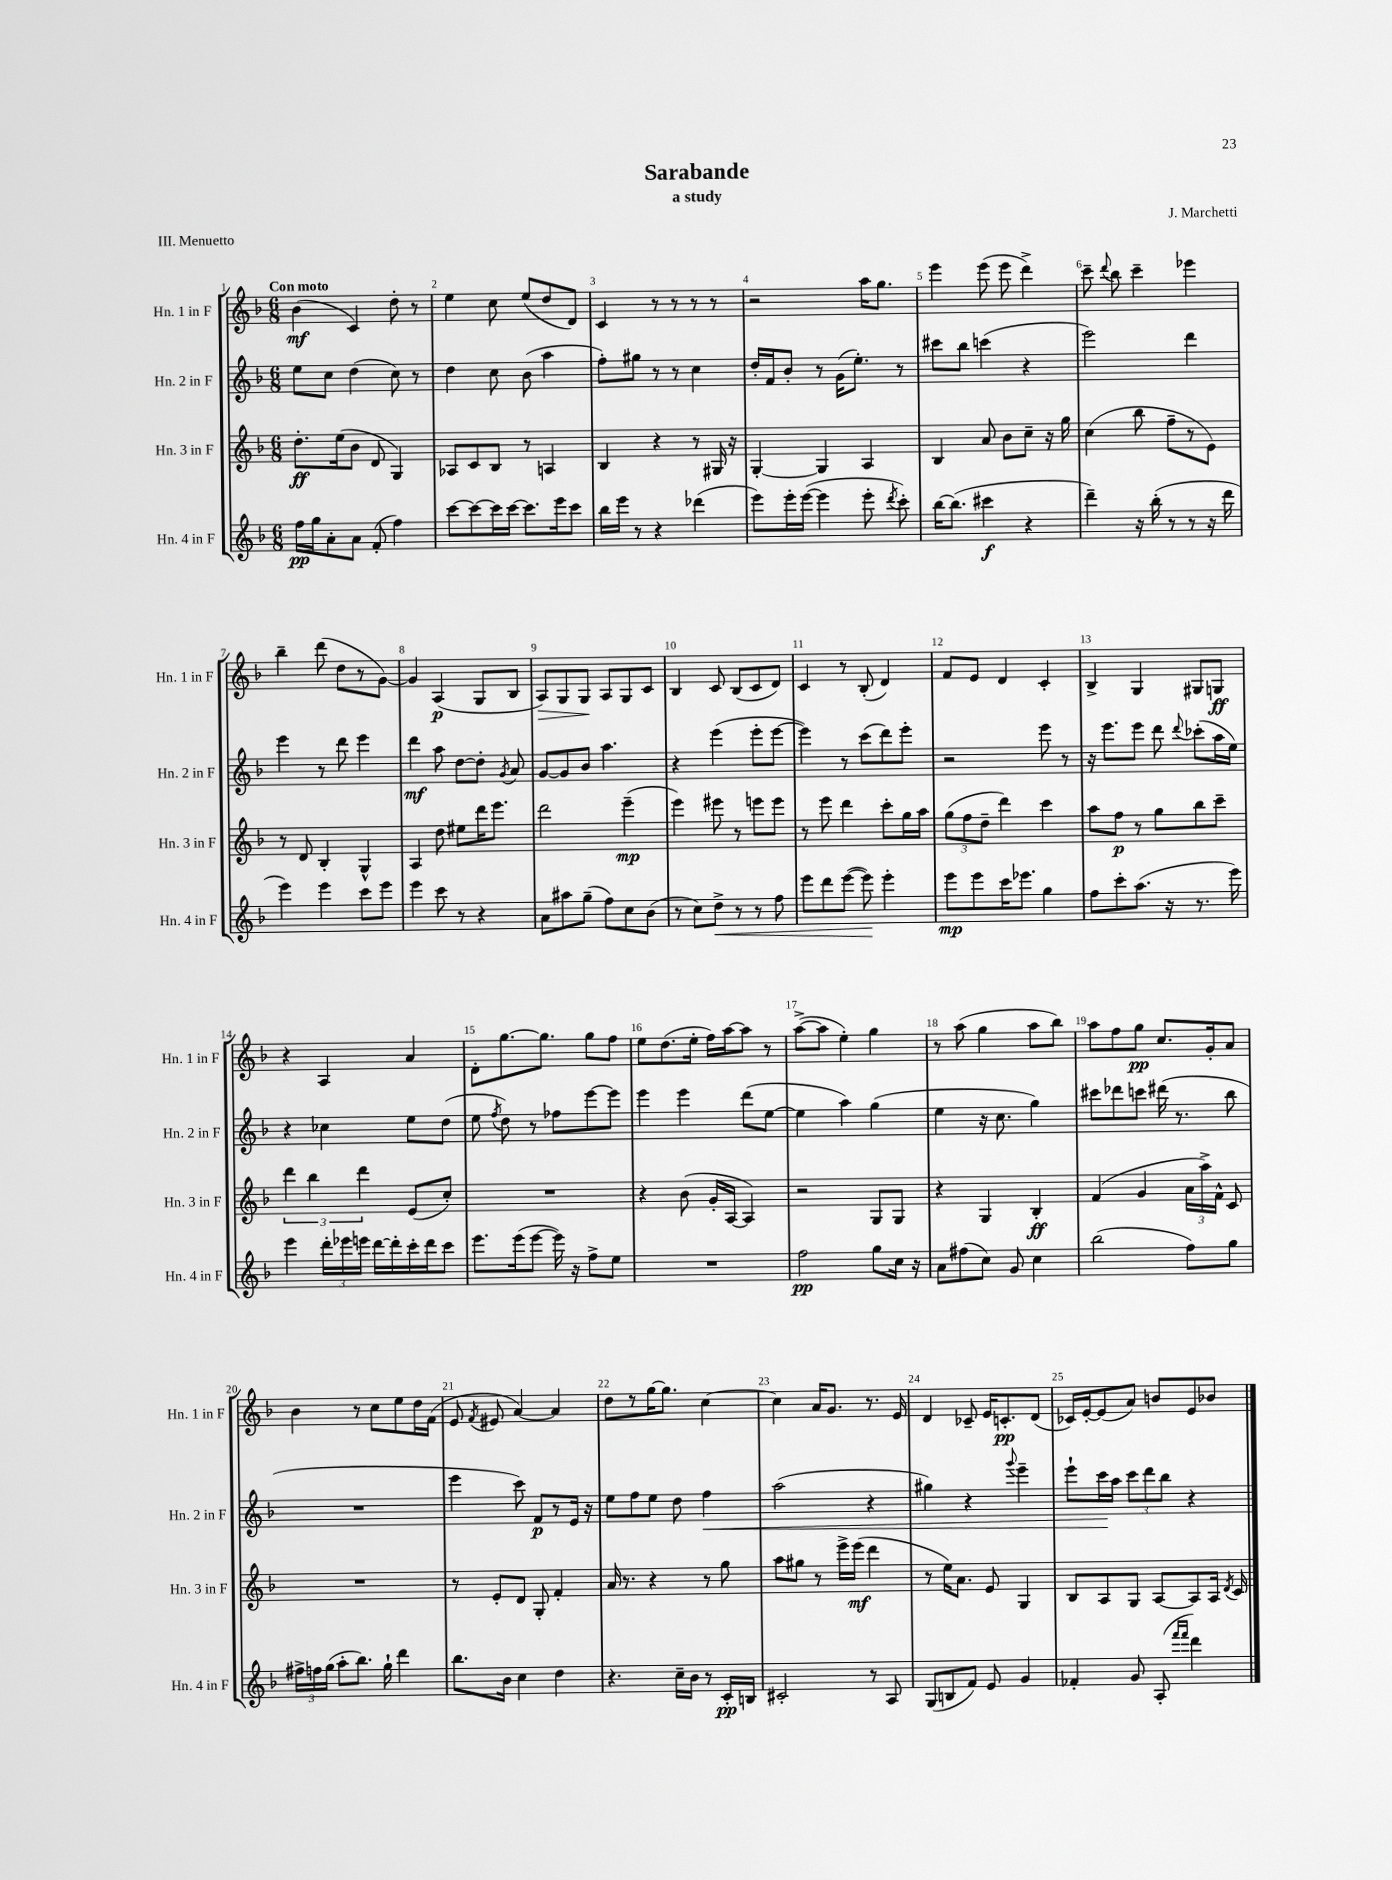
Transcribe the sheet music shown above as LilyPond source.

\header { title = "Sarabande" composer = "J. Marchetti" subtitle = "a study" piece = "III. Menuetto" }
<<
\new StaffGroup <<
\new Staff = "s0" \with { instrumentName = "Hn. 1 in F" shortInstrumentName = "Hn. 1 in F" } {
    \clef treble \key f \major \numericTimeSignature \time 6/8 \tempo "Con moto"
    \autoBeamOff bes'4\mf( c'4) d''8-. r8 |
    e''4 c''8 e''8[( d''8 d'8]) |
    c'4 r8 r8 r8 r8 |
    r2 a''16[ g''8.] |
    e'''4 e'''8( e'''8 d'''4->) |
    c'''8-- \appoggiatura { d'''8 } bes''8 c'''4-- ees'''4 |
    bes''4-- d'''8( d''8[ r8 g'8]~) |
    g'4 a4\p( g8[ bes8] |
    a8[\>) g8 g8]\! a8[ g8 c'8] |
    bes4 c'8 bes8[( c'8 d'8]) |
    c'4 r8 bes8-.( d'4) |
    f'8[ e'8] d'4 c'4-. |
    bes4-> g4 gis8[ g8]\ff |
    r4 a4 a'4 |
    d'8[-. g''8.~ g''8.] g''8[ f''8] |
    e''8[ d''8.( e''16]-. f''16[) a''16~ a''8] r8 |
    a''8[~->( a''8] e''4-.) g''4 |
    r8 a''8( g''4 a''8[ bes''8]) |
    a''8[ f''8 g''8]\pp c''8.[ g'16-. a'8] |
    bes'4 r8 c''8[ e''8 d''16 f'16]( |
    e'8 \acciaccatura { f'8 } eis'8 a'4~) a'4 |
    d''8[ r8 g''16~ g''8.] c''4~ |
    c''4 a'16[ g'8.] r8. e'16 |
    d'4 ces'8-- e'16[ c'8.-.\pp d'8]( |
    ces'16[) e'16~-. e'8( a'8]) b'8[ e'8 bes'8] \bar "|." |
}
\new Staff = "s1" \with { instrumentName = "Hn. 2 in F" shortInstrumentName = "Hn. 2 in F" } {
    \clef treble \key f \major \numericTimeSignature \time 6/8
    \autoBeamOff e''8[ c''8] d''4( c''8) r8 |
    d''4 c''8 bes'8( a''4 |
    f''8[-.) gis''8] r8 r8 c''4 |
    d''16[-. f'16 bes'8]-. r8 g'16[( e''8.]-.) r8 |
    cis'''8[ bes''8] c'''4( r4 |
    e'''2) d'''4 |
    e'''4 r8 d'''8 e'''4 |
    d'''4\mf a''8 d''8[~ d''8]-. \acciaccatura { g'8 } a'8 |
    g'8[~ g'8 bes'8] a''4. |
    r4 e'''4( e'''8[-. e'''8]~ |
    e'''4) r8 c'''8[( d'''8) e'''8]-. |
    r2 e'''8 r8 |
    r16 e'''8.[ e'''8] d'''8 \appoggiatura { d'''8 } ces'''8[-.( a''16 e''16]) |
    r4 ces''4 e''8[ d''8]( |
    e''8 \acciaccatura { f''8 } d''8) r8 fes''8[ e'''8~ e'''8] |
    e'''4 e'''4 d'''8[( e''8]~ |
    e''4 a''4) g''4( |
    e''4 r16 c''8. g''4) |
    cis'''8[ des'''8 c'''8] dis'''16( r8. bes''8 |
    R2. |
    e'''4 c'''8) f'8[\p r8 e'16] r16 |
    e''8[ f''8 e''8] d''8 f''4\< |
    a''2( r4 |
    gis''4) r4 \appoggiatura { g'''8 } e'''4-- |
    e'''8[-! c'''16\! a''16] \tuplet 3/2 { c'''8[ d'''8 bes''8] } r4 \bar "|." |
}
\new Staff = "s2" \with { instrumentName = "Hn. 3 in F" shortInstrumentName = "Hn. 3 in F" } {
    \clef treble \key f \major \numericTimeSignature \time 6/8
    \autoBeamOff d''8.[-.\ff e''16( bes'8] d'8 g4) |
    aes8[ c'8 bes8] r8 a4 |
    bes4 r4 r8 gis16 r16 |
    g4~-. g4 a4 |
    bes4 a'8 bes'8[ c''8]-- r16 g''16 |
    c''4( bes''8 f''8[-- r8 e'8]) |
    r8 d'8 bes4-. g4-^ |
    a4 d''8 eis''8[ d'''16 e'''8.] |
    d'''2 e'''4--\mp( |
    e'''4) eis'''8 r8 e'''8[ e'''8] |
    r8 e'''8 d'''4 c'''8[-. g''16 a''16] |
    \tuplet 3/2 { g''8[( f''8 d''8]-- } d'''4) c'''4 |
    a''8[ f''8]\p r8 g''8[ bes''8 c'''8]-- |
    \tuplet 3/2 { d'''4 bes''4 d'''4 } e'8[( c''8]-.) |
    R2. |
    r4 bes'8( g'16[-. a16]~ a4) |
    r2 g8[ g8] |
    r4 g4 bes4-.\ff |
    f'4( g'4 \tuplet 3/2 { a'16[ a''16->) f'16]-^ } c'8 |
    R2. |
    r8 e'8[-. d'8] g8-. f'4-. |
    a'16 r8. r4 r8 g''8 |
    a''8[ gis''8] r8 e'''16[-> e'''16]\mf( d'''4 |
    r8 e''16[) a'8.] e'8 g4 |
    bes8[ a8 g8] a8[~ a8 a16] \acciaccatura { d'8 } c'16 \bar "|." |
}
\new Staff = "s3" \with { instrumentName = "Hn. 4 in F" shortInstrumentName = "Hn. 4 in F" } {
    \clef treble \key f \major \numericTimeSignature \time 6/8
    \autoBeamOff f''16[\pp g''16 a'8-. a'8] f'8-.( f''4) |
    c'''8[~ c'''8~ c'''16 c'''16]~ c'''8.[ e'''16 c'''8] |
    bes''16[ e'''16] r8 r4 des'''4( |
    e'''8[) e'''16-. e'''16]~( e'''4 e'''8-. \acciaccatura { d'''8 } c'''8-.) |
    bes''16[~ bes''8.]( cis'''4\f r4 |
    d'''4--) r16 bes''16-.( r8 r8 r16 d'''16 |
    e'''4) e'''4 c'''8[ e'''8] |
    e'''4 c'''8 r8 r4 |
    a'8[ ais''8 g''8]--( f''8[) c''8 bes'8]( |
    r8 c''8[) d''8]->\< r8 r8 f''8 |
    e'''8[ d'''8 e'''8]~( e'''8\!) e'''4-. |
    e'''8[\mp e'''8 c'''16 ees'''8.] g''4 |
    f''8[ c'''8-. a''8.]( r16 r8. e'''16) |
    e'''4 \tuplet 3/2 { d'''16[-. ees'''16 e'''16] } d'''16[~ d'''16-. c'''16-. d'''16 c'''8] |
    e'''8.[ e'''16( e'''8]~ e'''16) r16 f''8[-> e''8] |
    R2. |
    f''2\pp g''8[ c''16] r16 |
    a'8[ fis''8( c''8]) g'8 c''4 |
    bes''2( f''8[) g''8] |
    \tuplet 3/2 { fis''16[-> f''16 g''16]( } a''8[-. bes''8.]) g''16-! d'''4 |
    bes''8.[ bes'16] c''4 d''4 |
    r4. c''16[-- bes'16] r8 c'16[-.\pp b16] |
    cis'2-. r8 a8 |
    g8[( b8 f'8]) e'8 g'4 |
    fes'4-. g'8 a8-.( \grace { f'''16[ f'''16] } d'''4) \bar "|." |
}
>>
>>
\layout { \context { \Score \override BarNumber.break-visibility = ##(#f #t #t) barNumberVisibility = #all-bar-numbers-visible } }
